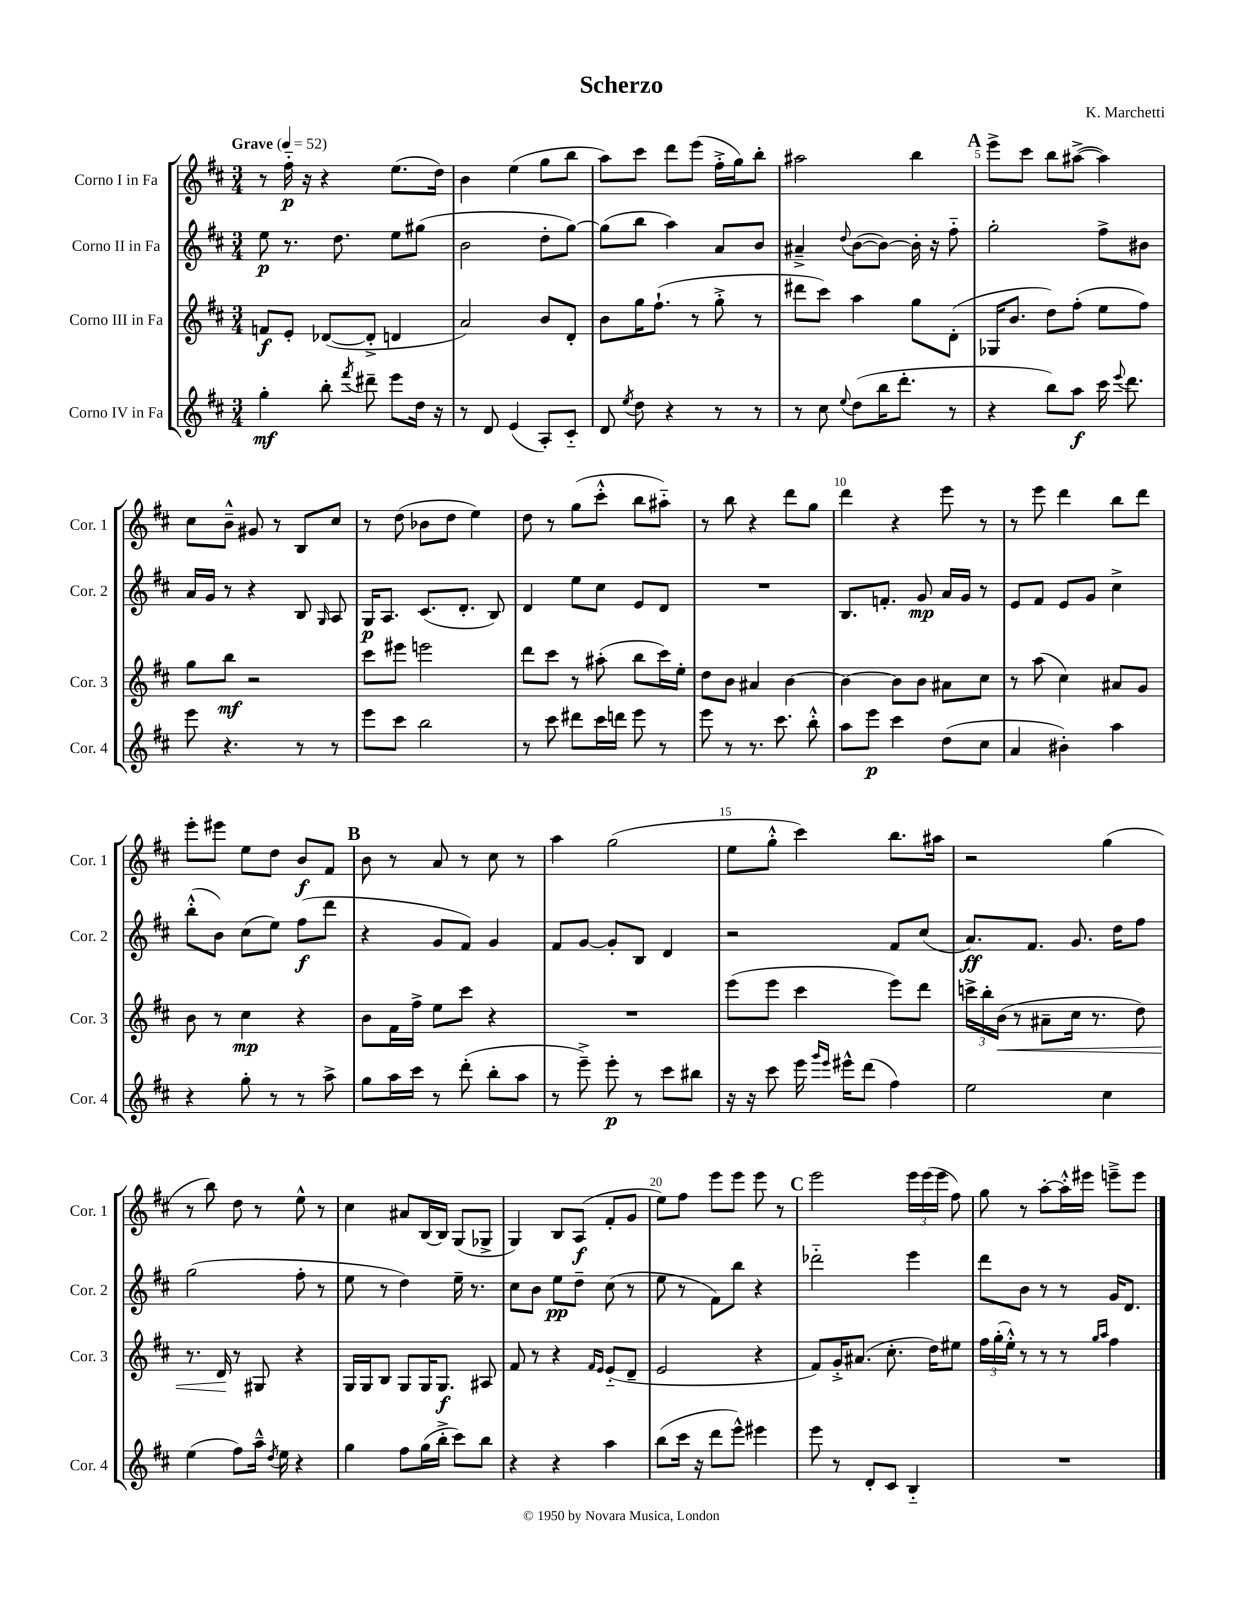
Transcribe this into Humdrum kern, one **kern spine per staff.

**kern	**kern	**kern	**kern
*staff4	*staff3	*staff2	*staff1
*clefG2	*clefG2	*clefG2	*clefG2
*k[f#c#]	*k[f#c#]	*k[f#c#]	*k[f#c#]
*M3/4	*M3/4	*M3/4	*M3/4
*MM52	*MM52	*MM52	*MM52
4gg'\	8f/L	8ee\	8r
.	8e'/J	8.r	16ff#'~\
.	.	.	16r
8bb'\	([8d-/L	.	4r
.	.	8.dd\	.
8qfff#/	.	.	.
8ddd#~\	8d-'^/]J	.	.
8eee\L	4d/	8ee\L	(8.ee\L
16dd\Jk	.	(8gg#\J	.
16r	.	.	16dd\Jk)
=	=	=	=
8r	2a/)	2b\	4b\
8d/	.	.	.
(4e/	.	.	(4ee\
8A'/L)	8b/L	8dd'\L	8gg\L
8c#'~/J	8d'/J	[8gg\J)	8bb\J
=	=	=	=
8d/	8b\L	(8gg\]L	8aa\L)
8qee/	.	.	.
8dd\	16gg\K	8bb\J	8ccc#\J
.	(8.ff#`\J	.	.
4r	.	4aa\)	8ddd\L
.	8r	.	(8eee\J
8r	8gg'^\	8a/L	16ff#'^\LL
.	.	.	16gg\J)
8r	8r	8b/J	8bb'\J
=	=	=	=
8r	8ddd#\L	4a#~^/	2aa#\
8cc#\	8ccc#\J)	.	.
8qqee/	.	8qqdd/	.
(8dd\L	4aa\	([8b\L	.
16bb\K	.	8b\_J)	.
8.ddd'\J	.	.	.
.	8gg\L	16b'\]	4bb\
.	.	16r	.
8r	(8d'\J	8ff#'~\	.
=	=	=	=
4r	16G-/LK	2gg'\	8eee^\L
.	8.b/J	.	.
.	.	.	8ccc#\J
8bb\L)	8dd\L)	.	8bb\L
8aa\J	(8ff#'\J	.	([8aa#^\J
16ccc#\	8ee\L	8ff#^\L	4aa#\])
8qqeee/	.	.	.
8.ddd\	.	.	.
.	8ff#\J)	8b#\J	.
=	=	=	=
8eee\	8gg\L	16a/LL	8cc#\L
.	.	16g/JJ	.
4.r	8bb\J	8r	8b~^^\J
.	2r	4r	8g#/
.	.	.	8r
8r	.	8B/	8B/L
.	.	16qqG/	.
8r	.	8A/	8cc#/J
=	=	=	=
8eee\L	8ccc#\L	16G/LK	8r
.	.	8.A/J	.
8ccc#\J	8eee#\J	.	(8dd\
2bb\	2eee\	(8.c#/L	8b-\L
.	.	.	8dd\J
.	.	8.d'/J	.
.	.	.	4ee\)
.	.	8B/)	.
=	=	=	=
8r	8ddd\L	4d/	8dd\
8ccc#\	8ccc#\J	.	8r
8ddd#\L	8r	8ee\L	(8gg\L
16ccc#\L	(8aa#'\	8cc#\J	8ccc#'^^\J
16ddd\JJ	.	.	.
8eee\	8bb\L	8e/L	8bb\L
8r	16ccc#\L)	8d/J	8aa#'~\J)
.	16ee'\JJ	.	.
=	=	=	=
8eee\	8dd\L	2.r	8r
8r	8b\J	.	8bb\
8.r	4a#/	.	4r
8.ccc#\	.	.	.
.	[4b\	.	8ddd\L
8bb'^^\	.	.	8gg\J
=	=	=	=
8aa\L	4b\_	8.B/L	4ddd\
8eee\J	.	.	.
.	.	8.f'/J	.
4ccc#\	8b\]L	.	4r
.	8b\J	8g/	.
(8dd\L	8a#\L	16a/LL	8eee\
.	.	16g/JJ	.
8cc#\J	8cc#\J	8r	8r
=	=	=	=
4a/	8r	8e/L	8r
.	(8aa\	8f#/J	8eee\
4b#'\)	4cc#\)	8e/L	4ddd\
.	.	8g/J	.
4aa\	8a#/L	4cc#^\	8bb\L
.	8g/J	.	8ddd\J
=	=	=	=
4r	8b\	(8bb'^^\L	8eee'\L
.	8r	8b\J)	8eee#\J
8gg'\	4cc#\	(8cc#\L	8ee\L
8r	.	8ee\J)	8dd\J
8r	4r	(8ff#\L	8b/L
8aa^\	.	8ddd\J	8f#/J
=	=	=	=
8gg\L	8b\L	4r	8b\
16aa\L	16f#\L	.	8r
16ccc#\JJ	16ff#^\JJ	.	.
8r	8ee\L	8g/L	8a/
(8ddd'\	8ccc#\J	8f#/J)	8r
8bb'\L	4r	4g/	8cc#\
8aa\J	.	.	8r
=	=	=	=
8r	2.r	8f#/L	4aa\
8eee~^\)	.	[8g/J	.
8eee'\	.	8g'/]L	(2gg\
8r	.	8B/J	.
8ccc#\L	.	4d/	.
8bb#\J	.	.	.
=	=	=	=
16r	(8eee\L	2r	8ee\L
16r	.	.	.
8ccc#\	8eee\J	.	8gg'^^\J
16eee\	4ccc#\	.	4ccc#\)
16qqggg/LL	.	.	.
16qqeee/JJ	.	.	.
16eee#^^\LK	.	.	.
(8ddd\J	.	.	.
4ff#\)	8eee\L)	8f#/L	8.bb\L
.	8ddd\J	(8cc#/J	.
.	.	.	16aa#\Jk
=	=	=	=
2ee\	24ccc^\LL	8.a/L)	2r
.	24bb'\	.	.
.	(24b\JJ	.	.
.	8r	.	.
.	.	8.f#/J	.
.	8a#~\L	.	.
.	16cc#\Jk	8.g/	.
.	8.r	.	.
4cc#\	.	.	(4gg\
.	.	16dd\LK	.
.	8dd\)	8ff#\J	.
=	=	=	=
(4ee\	8.r	(2gg\	8r
.	.	.	8bb\)
.	16d/	.	.
8ff#\L)	8r	.	8dd\
16aa~^^\Jk	8G#/	.	8r
8qdd/	.	.	.
16ee\	.	.	.
4r	4r	8ff#'\	8ee^^\
.	.	8r	8r
=	=	=	=
4gg\	16G/LL	8ee\	4cc#\
.	16G/J	.	.
.	8B/J	8r	.
8ff#\L	8G/L	4dd\)	8a#/L
(16gg\L	16G/K	.	[16B/L
16bb'^\JJ	8.G/J	.	16B/]JJ
8ccc#\L)	.	16ee~\	(8G/L
.	.	8.r	.
8bb\J	8A#/	.	8G-^/J
=	=	=	=
4r	8f#/	8cc#\L	4G/)
.	8r	8b\J	.
4r	4r	8ee\L	8B/L
.	.	8dd~\J	(8A/J
.	16qqf#/LL	.	.
.	16qqe/JJ	.	.
4aa\	(8e'~/L	(8cc#\	8f#'/L
.	8d~/J	8r	8g/J
=	=	=	=
(8bb\L	2e/	8ee\	8ee\L)
16ccc#\Jk	.	8r	8ff#\J
16r	.	.	.
8ddd\L	.	8f#\L)	8eee\L
8eee^^\J)	.	8bb\J	8eee\J
4eee#\	4r	4r	8eee\
.	.	.	8r
=	=	=	=
8eee\	8f#/L)	2ddd-'~\	2eee\
8r	16g'^/K	.	.
.	(8.a#/J	.	.
8d'/L	.	.	.
8c#/J	8.cc#'\	.	.
4B'~/	.	4eee\	24eee\LL
.	.	.	(24eee\
.	16dd\LK)	.	.
.	.	.	24eee\JJ
.	8ee#\J	.	8ff#\)
=	=	=	=
2.r	24ff#\LL	8ddd\L	8gg\
.	(24gg'\	.	.
.	24ee'^^\JJ)	.	.
.	8r	8b\J	8r
.	8r	8r	[8aa'\L
.	8r	8r	16aa'^^\]L
.	.	.	16eee#\JJ
.	16qqgg/LL	.	.
.	16qqaa/JJ	.	.
.	4ff#\	16g/LK	8eee~^\L
.	.	8.d/J	.
.	.	.	8eee\J
==	==	==	==
*-	*-	*-	*-
